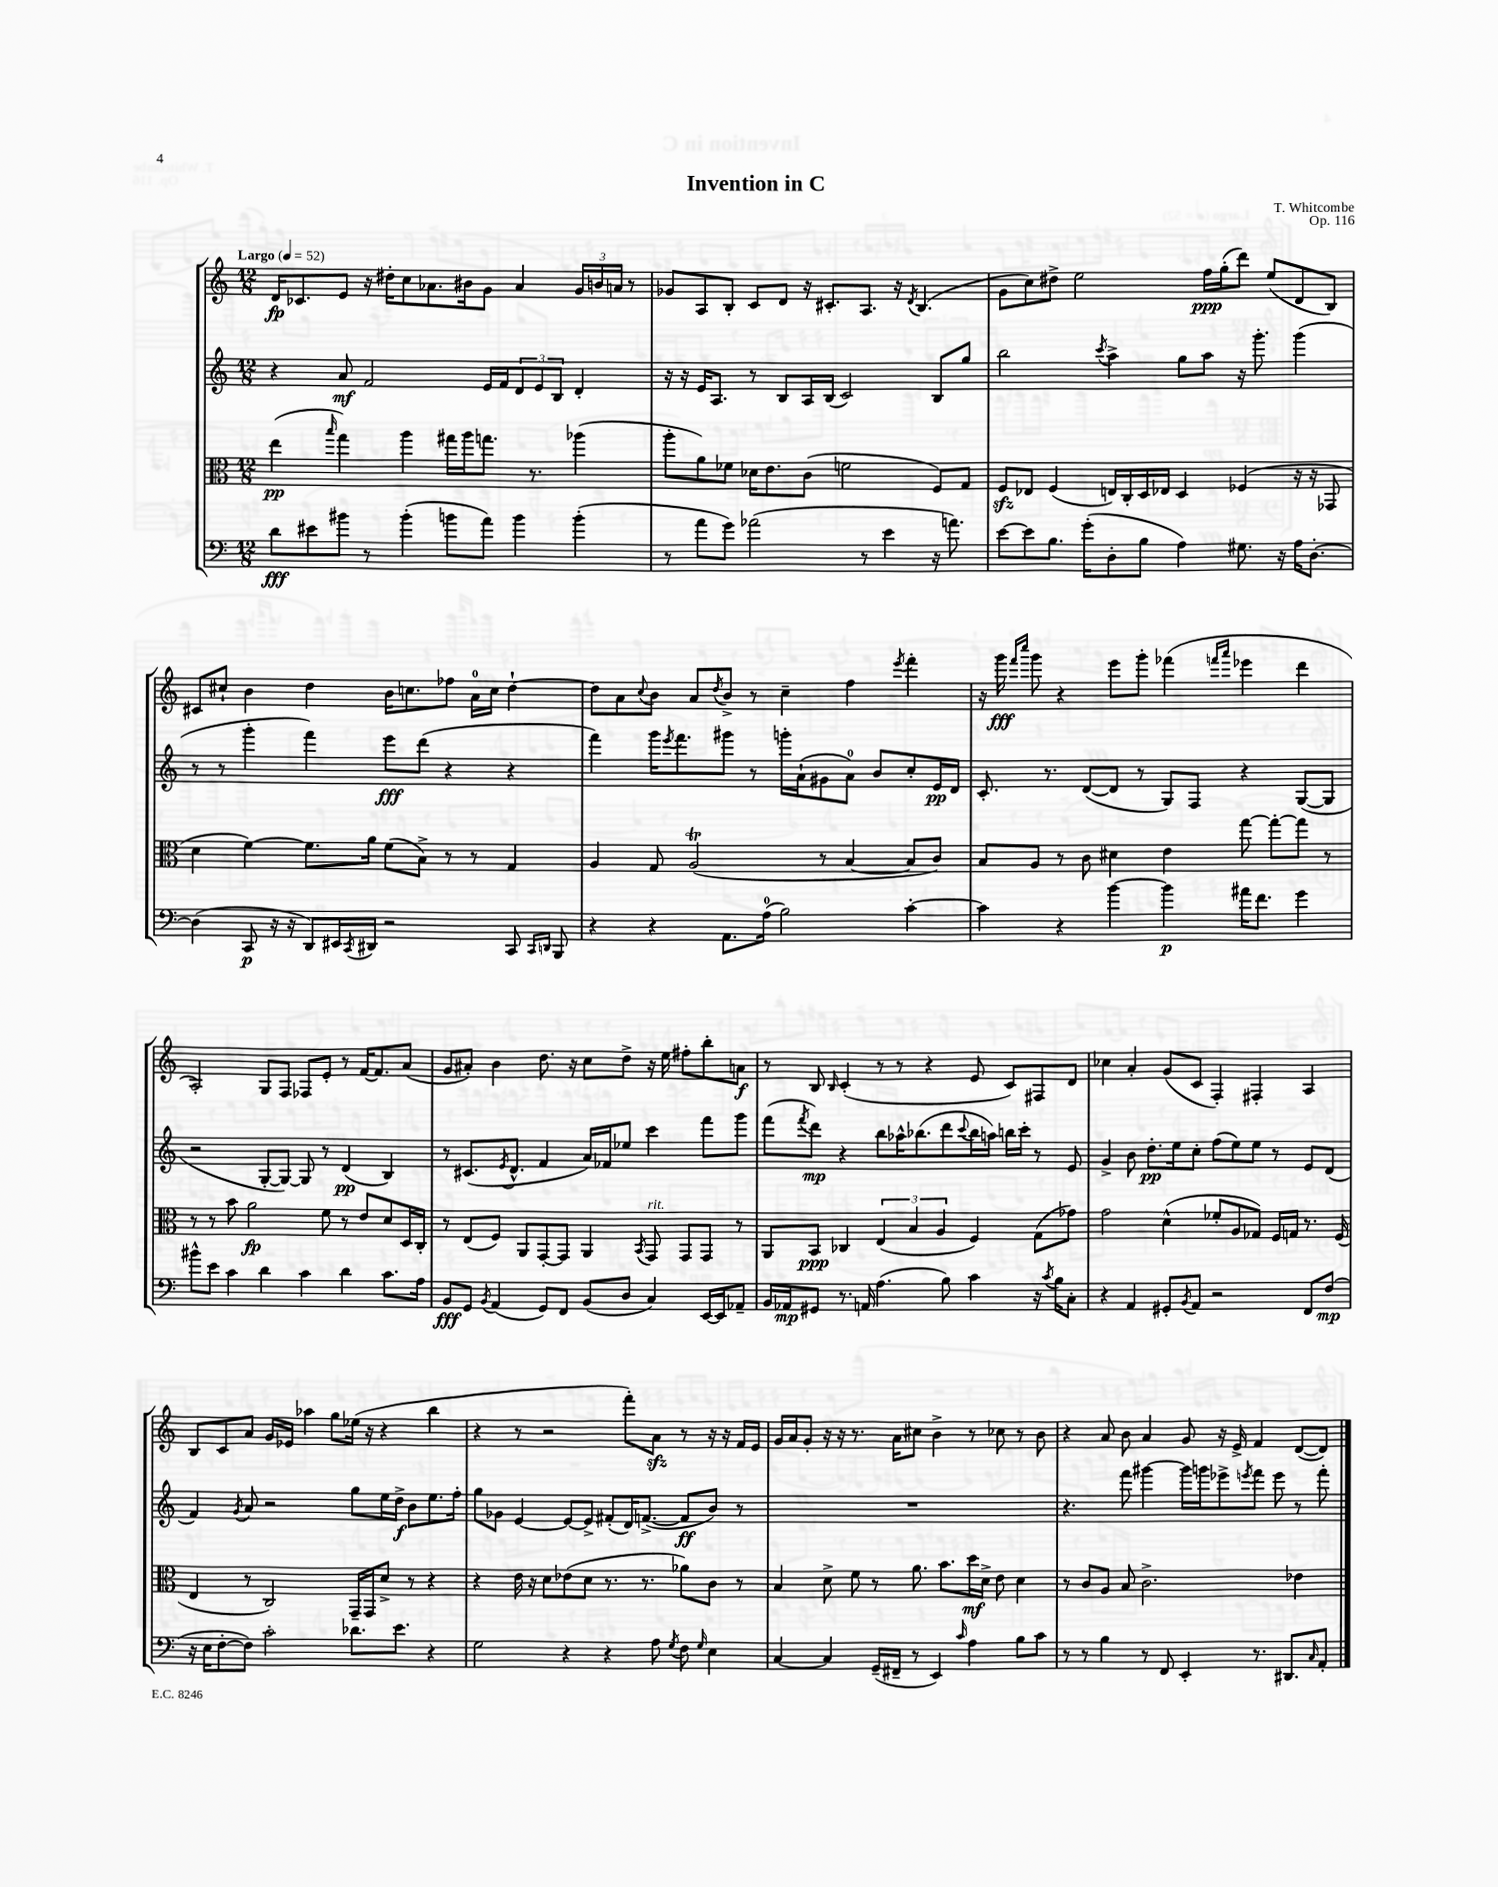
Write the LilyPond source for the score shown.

\header { title = "Invention in C" composer = "T. Whitcombe" opus = "Op. 116" }
<<
\new StaffGroup <<
\new Staff = "s0" {
    \clef treble \key c \major \numericTimeSignature \time 12/8 \tempo "Largo" 4 = 52
    d'16\fp ces'8. e'8 r16 dis''16-. c''8 aes'8. bis'16 g'8 aes'4 \tuplet 3/2 { g'16 b'16 a'16 } r8 |
    ges'8 a8 b8-. c'8 d'8 r16 cis'8.-. a8. r16 \acciaccatura { d'8 } b4.( |
    g'8 c''8) dis''8-> e''2 f''16\ppp g''16-.( d'''8) e''8( d'8 b8) |
    cis'8 cis''8-! b'4 d''4 b'16 c''8. fes''8 a'16-0 c''16 d''4~-! |
    d''8 a'8 \appoggiatura { c''8 } b'8 a'8 \acciaccatura { d''8 } b'8-> r8 c''4-- f''4 \acciaccatura { e'''8 } f'''4-. |
    r16 g'''16\fff \grace { f'''16 c''''16 } g'''8 r4 e'''8 g'''8-. fes'''4( \grace { f'''16 a'''16 } ees'''4 d'''4 |
    a2-.) g8 f8 fes8 e'8-. r8 f'16~ f'8. a'8( |
    g'8 ais'8-.) b'4 d''8. r16 c''8 d''8-> r16 e''16 fis''8-. b''8-. a'8\f |
    r8 b8 \grace { b16 } c'4-.( r8 r8 r4 e'8 c'8) fis8 d'8 |
    ces''4 a'4-. g'8( c'8 f4-.) fis4-. a4 |
    b8 c'8 a'8 g'16 ees'16 aes''4 g''8 ees''16( r16 r4 b''4 |
    r4 r8 r2 f'''8-.) a'8\sfz r8 r16 r16 f'16 e'16 |
    g'16 a'16 g'8-. r16 r16 r8. a'16 cis''8 b'4-> r8 ces''8 r8 b'8 |
    r4 a'8 b'8 a'4 g'8 r16 e'16-> f'4 d'8~( d'8) \bar "|." |
}
\new Staff = "s1" {
    \clef treble \key c \major \numericTimeSignature \time 12/8
    r4 a'8\mf f'2 e'16 f'16 \tuplet 3/2 { d'8 e'8 b8 } d'4-. |
    r16 r16 e'16 a8. r8 b8 a16 b16( c'2) b8 g''8 |
    b''2 \acciaccatura { c'''8 } a''4-> g''8 a''8 r16 g'''8.-. g'''4( |
    r8 r8 g'''4-. f'''4) e'''8\fff d'''8( r4 r4 |
    f'''4) g'''16 \acciaccatura { e'''8 } f'''8. gis'''8 r8 g'''16-. a'16-!( gis'8 a'8-0) b'8 c''8-. e'16\pp d'16 |
    c'8.-. r8. d'8~( d'8 r8 g8) f8 r4 g8~( g8 |
    r2 g8~-. g8~) g8 r8 d'4\pp( b4) |
    r8 cis'8.( \acciaccatura { e'8 } d'8.-^ f'4 a'16) fes'16 ees''8 c'''4 f'''8 g'''8 |
    f'''8( \acciaccatura { f'''8 } d'''8\mp) r4 b''8 aes''16-^ bes''8.( d'''8 \appoggiatura { c'''8 } bes''16 a''16) b''16 c'''16-. r8 e'8 |
    g'4-> b'8 d''8.-.\pp e''16 c''8-. f''8( e''8) e''8 r8 e'8 d'8( |
    f'4) \acciaccatura { g'8 } a'8 r2 g''8 e''16 d''16->\f b'8 e''8. f''16-. |
    g''8 ges'8 e'4~ e'8~ e'8-> fis'8-.( d'16) f'8.~->( f'8\ff b'8) r8 |
    R1. |
    r4. f'''8 gis'''4~ gis'''16 g'''16 ees'''8-> \acciaccatura { e'''8 } f'''8 e'''8 r8 f'''8-. \bar "|." |
}
\new Staff = "s2" {
    \clef alto \key c \major \numericTimeSignature \time 12/8
    e''4\pp( \grace { b''16 } g''4) a''4 gis''16 a''16 g''8. r8. aes''4( |
    a''8-. a'8) fes'8 des'16 e'8. c'8( f'2 f8) g8 |
    f8\sfz ees8 f4( e16) c16-. d16 ees16 d4 fes4( r16 r16 ges,8 |
    d'4 f'4~) f'8. a'16 f'8( b8->) r8 r8 g4 |
    a4 g8 a2\trill( r8 b4~ b8 c'8) |
    b8 a8 r8 c'8 dis'4 e'4 g''8~ g''8~-. g''8 r8 |
    r8 r8 b'8 a'2\fp f'8 r8 e'8 d'8 d16 c16-. |
    r8 e8( f8) a,8 g,8~-. g,8 a,4 \acciaccatura { b,8 } g,8^\markup { \italic "rit." } g,8 g,8 r8 |
    a,8 b,8\ppp ces4 \tuplet 3/2 { e4( b4 a4 } f4) g8( ges'8) |
    g'2 d'4-^( fes'8-. a8 ges8) f16 g16 r8. f16( |
    e4 r8 c2) g,16-- g,16 d'8-> r8 r4 |
    r4 e'16 r16 d'8 ees'8( d'8 r8. r8. aes'8) c'8 r8 |
    b4 d'8-> f'8 r8 a'8. b'8. d''16\mf d'16-> e'8 d'4 |
    r8 c'8 a8 b8 c'2.-> ees'4 \bar "|." |
}
\new Staff = "s3" {
    \clef bass \key c \major \numericTimeSignature \time 12/8
    d'8\fff eis'8 bis'8 r8 bis'4-.( b'8 a'8) b'4 b'4-.( |
    r8 a'8 g'8) aes'2( r8 e'4 r16 a'8.) |
    e'8~ e'8 b8. g'16-.( d8-. b8 a4) gis8. r16 a16 d8.~-. |
    d4( c,8\p r16 r16 d,8) eis,16 \acciaccatura { c,8 } dis,16 r2 c,8 \grace { c,16 d,16 } b,,8 |
    r4 r4 a,8. a16-0( b2) c'4~-. |
    c'4 r4 b'4~ b'4\p ais'16 f'8. g'4 |
    bis'8-^ e'8 c'4 d'4 c'4 d'4 c'8. a16 |
    b,8\fff g,8 \acciaccatura { b,8 } a,4( g,8) f,8 b,8( d8 c4) e,16~ e,16 aes,8-- |
    b,16 aes,16\mp gis,8 r8. a,16 a4.( b8) c'4 r16 \acciaccatura { c'8 } b16 c8-. |
    r4 a,4 gis,8-. \acciaccatura { b,8 } a,8 r2 f,8 f8\mp( |
    r16 e16 f8~-. f8) c'2-. des'8. e'8. r4 |
    g2 r4 r4 a8 \acciaccatura { g8 } f8 \grace { g16 } e4 |
    c4~ c4 g,16--( fis,16-- r8 e,4) \grace { c'16 } a4 b8 c'8 |
    r8 r8 b4 r8 f,8 e,4-. r8. dis,8. \grace { c16 } a,8-. \bar "|." |
}
>>
>>
\layout { \context { \Score \remove "Bar_number_engraver" } }
